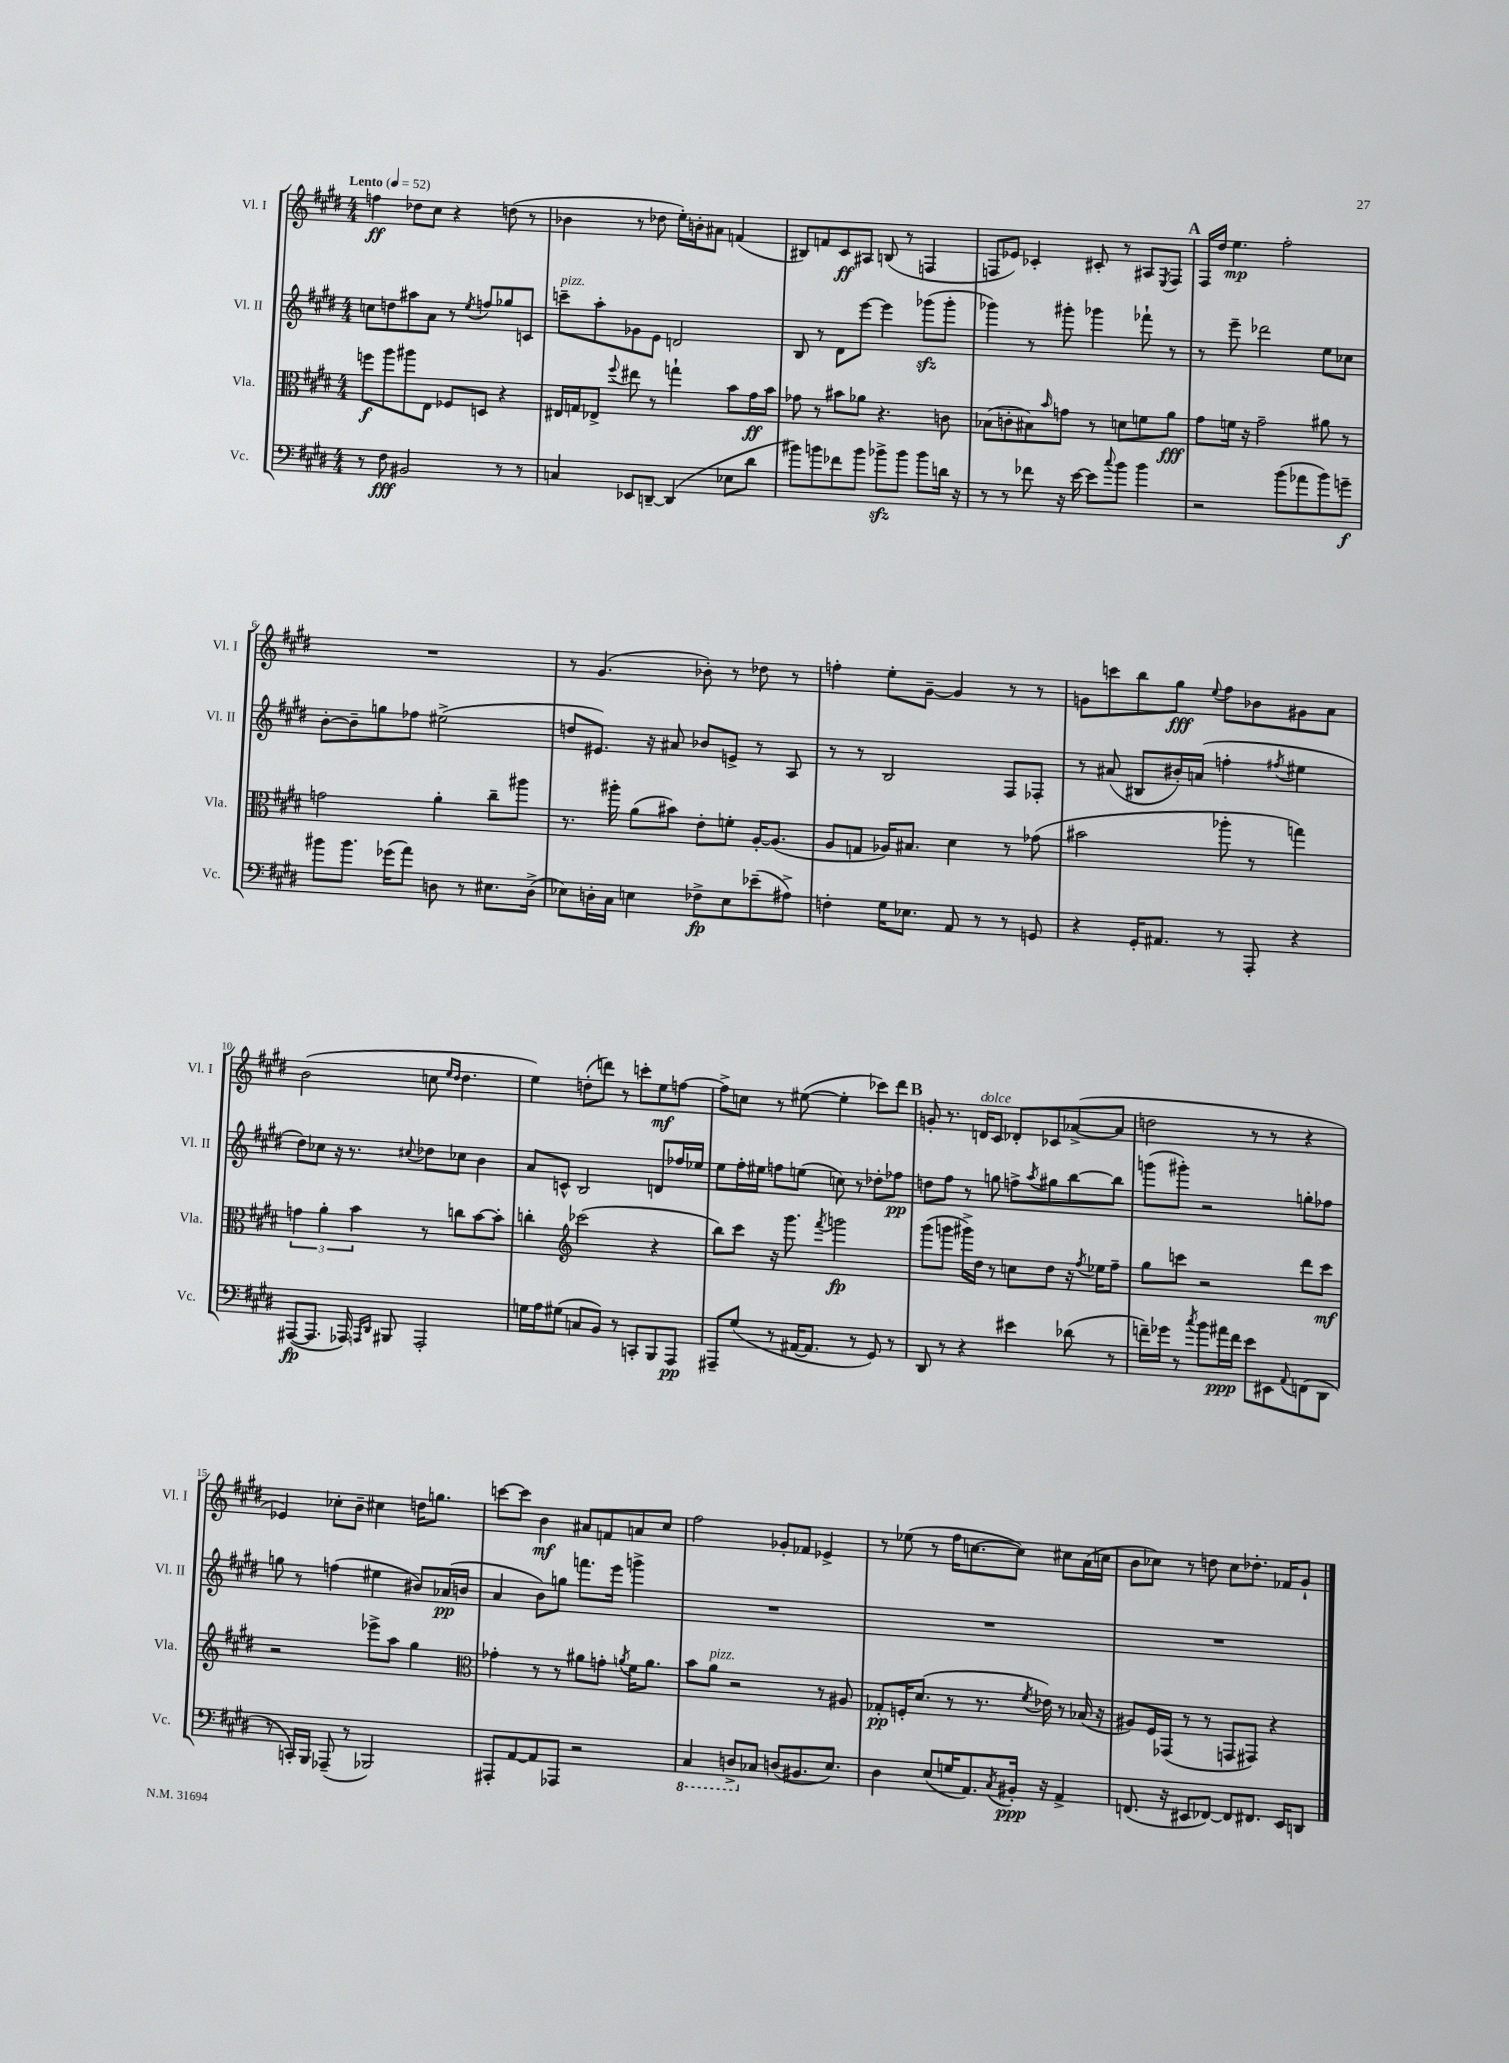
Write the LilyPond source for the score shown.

<<
\new StaffGroup <<
\new Staff = "s0" \with { instrumentName = "Vl. I" shortInstrumentName = "Vl. I" } {
    \clef treble \key e \major \numericTimeSignature \time 4/4 \tempo "Lento" 4 = 52
    f''4\ff des''8 cis''8 r4 d''8( r8 |
    bes'4 r8 des''8 e''16-.) b'16-. ais'8 f'4( |
    bis8) f'8 cis'8\ff ais8 b8( r8 f4 |
    f8 ees'8) ces'4-. cis'8-. r8 ais8 \acciaccatura { e8 } f8 |
    \mark \markup { \bold "A" } fis16 dis''16 e''4.\mp fis''2-. |
    R1 |
    r8 gis'4.( bes'8-.) r8 des''8 r8 |
    f''4-. e''8-. gis'8~-- gis'4 r8 r8 |
    g'8 c'''8 b''8 gis''8\fff \appoggiatura { e''8 } fis''8 bes'8 gis'8 a'8 |
    b'2( c''8 \grace { e''16 dis''16 } dis''4. |
    e''4) d''8-.( d'''8) r8 c'''8-. e''8\mf f''8~ |
    f''8-> c''8 r8 eis''8~( eis''4-. ces'''8) dis'''8 |
    \mark \markup { \bold "B" } g'8-. r8. d'16^\markup { \italic "dolce" } cis'8 des'8-. ces'8 aes'8~->( aes'8 |
    d''2 r8 r8 r4 |
    ees'4) ces''8-. b'8-- cis''4 d''16 g''8. |
    c'''8~ c'''8 b'4\mf ais'8 f'8 a'8 cis''8 |
    fis''2 ges'8-. fes'8 ees'4-> |
    r8 ees''8( r8 fis''16 c''8.~ c''8) cis''8 a'16( c''16 |
    b'8 ces''8) r8 d''8 ces''8 des''8.-. fes'16 gis'8-! \bar "|." |
}
\new Staff = "s1" \with { instrumentName = "Vl. II" shortInstrumentName = "Vl. II" } {
    \clef treble \key e \major \numericTimeSignature \time 4/4
    c''8 d''8 ais''8 a'8 r8 \acciaccatura { e''8 } f''8 ges''8 c'8 |
    c'''8--^\markup { \italic "pizz." } a''8-. ges'8 e'8 d'2 |
    b8 r8 dis'8 e'''8~ e'''4 ges'''8\sfz( ges'''8-. |
    ges'''4) r8 gis'''8-. ges'''4 fes'''8-! r8 |
    \mark \markup { \bold "A" } r8 e'''8-- des'''2 e''8 ces''8 |
    b'8~-. b'8-- g''8 fes''8 eis''2->( |
    d''8 eis'8.) r16 ais'8 bes'8 e'8-> r8 a8 |
    r8 r8 b2 fis8 fes8-. |
    r8 ais'8( bis8 bis'16-.) a'16( f''4-. \acciaccatura { fis''8 } eis''4 |
    dis''8) ces''8 r16 r8. \appoggiatura { cis''8 } des''8 ces''8 b'4 |
    a'8 c'8-^ b2 d'8 fes''16 ees''16 |
    e''8 fis''16-. eis''16 f''8 e''8( c''8) r8 des''8-. fes''8\pp |
    \mark \markup { \bold "B" } d''8 fis''8 r8 g''8 f''8-> \acciaccatura { a''8 } gis''8 b''8~ b''8 |
    g'''8( gis'''8-.) r2 g''8-. fes''8 |
    g''8 r8 f''4( eis''4 bis'8) aes'16\pp( b'16 |
    a'4 b'8) g''8 f'''8. e'''16 g'''4-> |
    R1 |
    R1 |
    R1 \bar "|." |
}
\new Staff = "s2" \with { instrumentName = "Vla." shortInstrumentName = "Vla." } {
    \clef alto \key e \major \numericTimeSignature \time 4/4
    f''8\f a''8 ais''8 e8 fes8 d8 r4 |
    eis16 g16 ees8-> \appoggiatura { fis''8 } eis''8 r8 g''4-! b'8 gis'16\ff b'16 |
    ges'8 r8 bis'8 aes'8 r4. c'8 |
    bes8( c'8-. bis8) \grace { b'16 } g'8 r8 d'8 f'8 a'8\fff |
    \mark \markup { \bold "A" } gis'8 f'16 r16 gis'2-- ais'8 r8 |
    g'2 a'4-. cis''8-- ais''8 |
    r8. ais''16-. a'8( bis'8) e'8-. f'8-. a16~-. a8.( |
    a8 g8 aes16) bis8. dis'4 r8 ges'8( |
    bis'2 aes''8-. r8 g''4) |
    \tuplet 3/2 { g'4 a'4-. b'4 } r8 c''8 b'8~ b'8-. |
    c''4-. \clef treble ces'''2( r4 |
    b''8) cis'''8 r16 gis'''8. \acciaccatura { fis'''8 } g'''2\fp |
    \mark \markup { \bold "B" } gis'''8( g'''8 gis'''16->) dis''16 r8 c''8 dis''8 r16 \acciaccatura { fis''8 } ees''16 fis''8-- |
    gis''8 c'''8 r2 dis'''8 c'''8\mf |
    r2 ees'''8-> a''8 gis''4 |
    \clef alto ges'4-. r8 r8 ais'8 g'8-. \acciaccatura { a'8 } fis'16 a'8. |
    b'8 a'8^\markup { \italic "pizz." } r2 r8 ais8 |
    ges8-.\pp f16-. dis'8.( r8 r8. \acciaccatura { fis'8 } ees'16) r8 bes16( r16 |
    ais8) fis16 ges,16( r8 r8 g,8 gis,8) r4 \bar "|." |
}
\new Staff = "s3" \with { instrumentName = "Vc." shortInstrumentName = "Vc." } {
    \clef bass \key e \major \numericTimeSignature \time 4/4
    r8 fis8\fff bis,2 r8 r8 |
    c4 ees,8 d,8~-- d,4( ees8 dis'8 |
    bis'8) b'8 fes'8 b'8 bes'8->\sfz bes'8 bes'8 d'16 r16 |
    r8 r8 fes'8 r16 e'16~ e'8 \appoggiatura { cis''8 } b'8 b'4 |
    \mark \markup { \bold "A" } r2 b'8( aes'8 b'8) g'8--\f |
    bis'8 bis'8. ges'16( a'8) d8 r8 eis8. d16->( |
    ees8) d16-. cis16 e4 fes8->\fp e8 ees'8--( ais8->) |
    f4-. gis16 ees8. a,8 r8 r8 g,8 |
    r4 gis,16-. ais,8. r8 a,,8-. r4 |
    ais,,8~\fp( ais,,8. aes,,16) \grace { a,,16 dis,16 } bis,,8 a,,2-. |
    g16 a16 gis8( c8 b,8) r8 c,8-. b,,8 a,,8\pp |
    ais,,8-- gis8( r8 ais,16~ ais,8. r8 gis,8) r8 |
    \mark \markup { \bold "B" } dis,8 r8 r4 eis'4 des'8( r8 |
    f'16--) ges'16 r8 \acciaccatura { cis''8 } b'8 ais'16\ppp f'16 e'8 eis,8 \appoggiatura { a,8 } f,8( dis,8 |
    r8 c,16-.) b,,16 aes,,8--( r8 bes,,2) |
    ais,,8-. a,8~ a,8 aes,,8 r2 |
    \ottava #-1 cis,4 d,8-> \ottava #0 ces8 d8( bis,8. e8.) |
    dis4 e8( g16 a,8.) \acciaccatura { cis8 } bis,16-.\ppp r16 a,4-> |
    f,8.( r16 eis,8 fes,8~) fes,8 fis,8. eis,16 d,8 \bar "|." |
}
>>
>>
